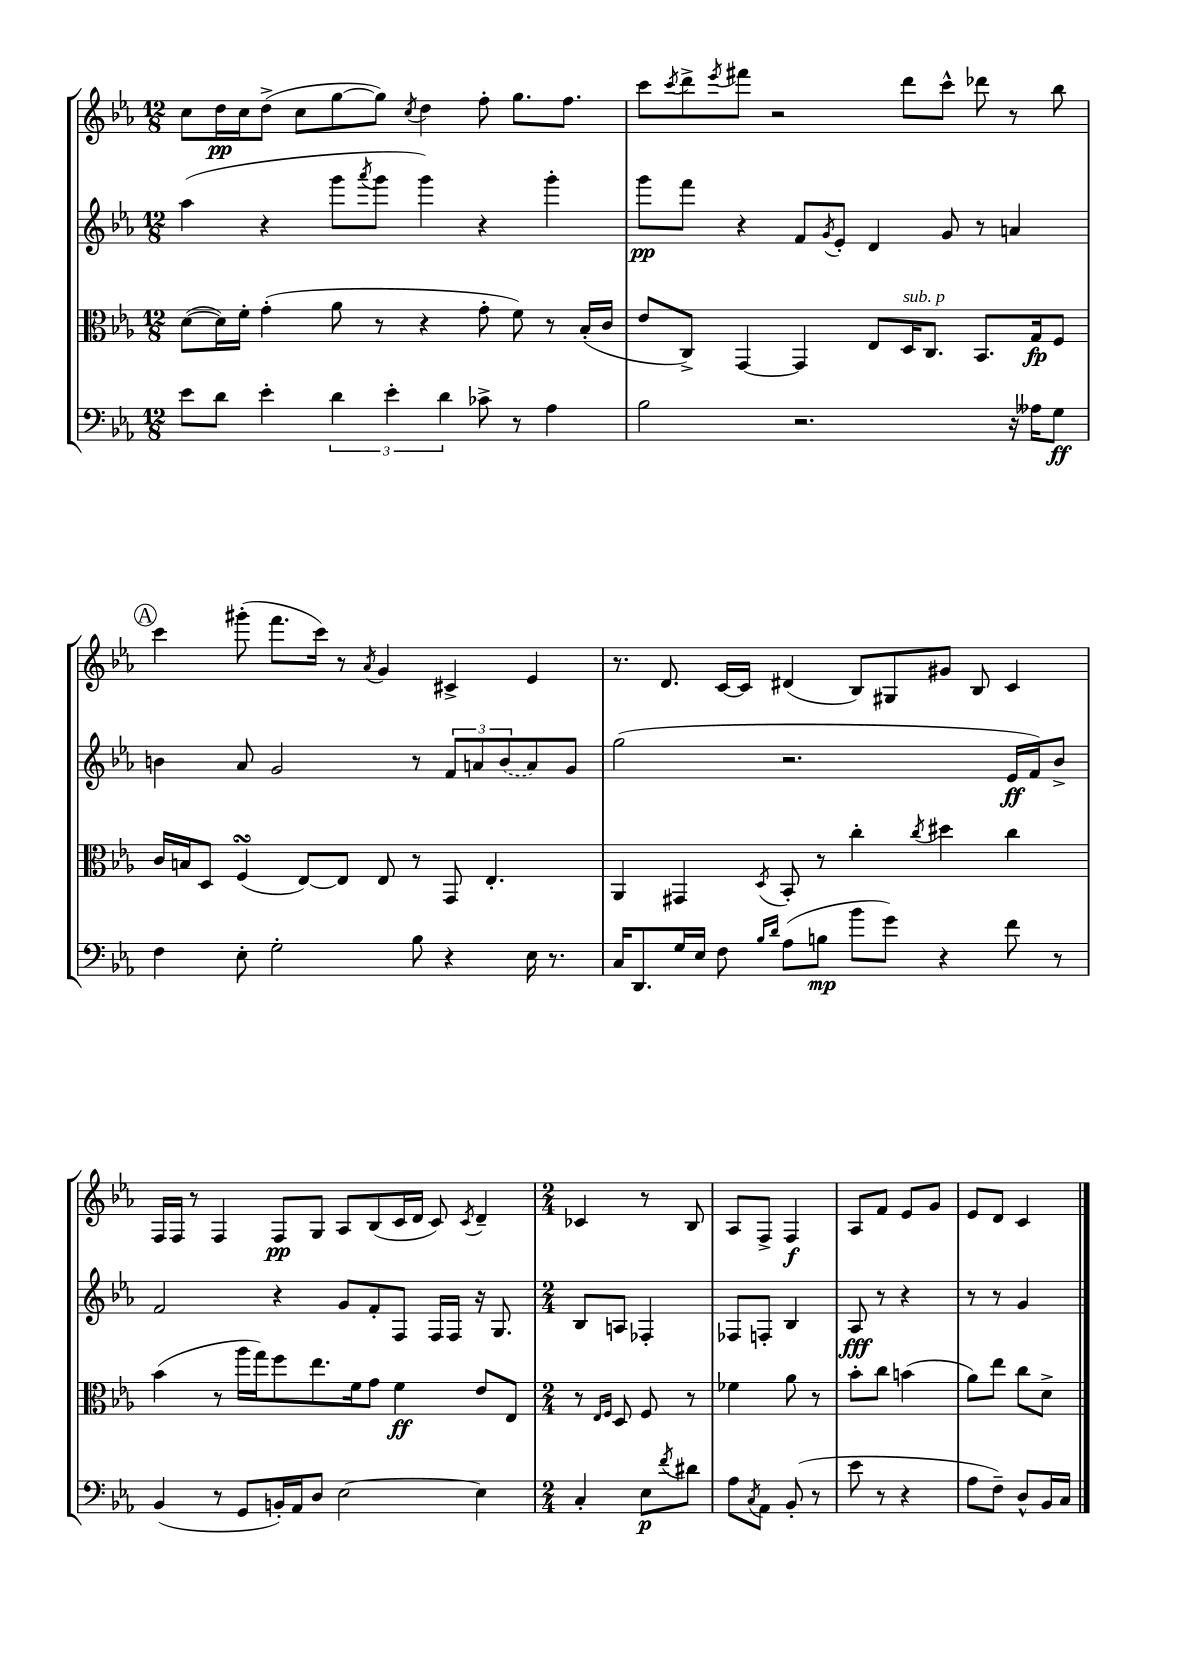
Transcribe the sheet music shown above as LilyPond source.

<<
\new StaffGroup <<
\new Staff = "s0" {
    \clef treble \key ees \major \numericTimeSignature \time 12/8
    c''8 d''16\pp c''16 d''8->( c''8 g''8~ g''8) \acciaccatura { c''8 } d''4 f''8-. g''8. f''8. |
    c'''8 \acciaccatura { c'''8 } d'''8-> \acciaccatura { ees'''8 } fis'''8 r2 d'''8 c'''8-^ des'''8 r8 bes''8 |
    \mark \markup { \circle "A" } c'''4 gis'''8-.( f'''8. c'''16) r8 \acciaccatura { aes'8 } g'4 cis'4-> ees'4 |
    r8. d'8. c'16~ c'16 dis'4( bes8) gis8 gis'8 bes8 c'4 |
    f16 f16 r8 f4 f8\pp g8 aes8 bes8( c'16 d'16 c'8) \acciaccatura { c'8 } d'4-- |
    \numericTimeSignature \time 2/4 ces'4 r8 bes8 |
    aes8 f8-> f4\f |
    aes8 f'8 ees'8 g'8 |
    ees'8 d'8 c'4 \bar "|." |
}
\new Staff = "s1" {
    \clef treble \key ees \major \numericTimeSignature \time 12/8
    aes''4( r4 g'''8 \acciaccatura { aes'''8 } g'''8 g'''4) r4 g'''4-. |
    g'''8\pp f'''8 r4 f'8 \acciaccatura { g'8 } ees'8-. d'4 g'8 r8 a'4 |
    \mark \markup { \circle "A" } b'4 aes'8 g'2 r8 \tuplet 3/2 { f'8 a'8 \once \slurDashed b'8( } a'8) g'8 |
    g''2( r2. ees'16\ff f'16) bes'8-> |
    f'2 r4 g'8 f'8-. f8 f16 f16 r16 g8. |
    \numericTimeSignature \time 2/4 bes8 a8 fes4-. |
    fes8 f8-. bes4 |
    aes8\fff r8 r4 |
    r8 r8 g'4 \bar "|." |
}
\new Staff = "s2" {
    \clef alto \key ees \major \numericTimeSignature \time 12/8
    d'8~( d'16) f'16-. g'4-.( aes'8 r8 r4 g'8-. f'8) r8 bes16-.( c'16 |
    ees'8 c8->) g,4~ g,4 ees8 d16^\markup { \italic "sub. p" } c8. bes,8. g16\fp f8 |
    \mark \markup { \circle "A" } c'16 b16 d8 f4\turn( ees8~) ees8 ees8 r8 g,8 ees4.-. |
    aes,4 gis,4 \acciaccatura { d8 } bes,8-. r8 c''4-. \acciaccatura { c''8 } dis''4 c''4 |
    bes'4( r8 aes''16 g''16) f''8 ees''8. f'16 g'8 f'4\ff ees'8 ees8 |
    \numericTimeSignature \time 2/4 r8 \grace { ees16 f16 } d8 f8 r8 |
    fes'4 aes'8 r8 |
    bes'8-. c''8 b'4( |
    aes'8) ees''8 c''8 d'8-> \bar "|." |
}
\new Staff = "s3" {
    \clef bass \key ees \major \numericTimeSignature \time 12/8
    ees'8 d'8 ees'4-. \tuplet 3/2 { d'4 ees'4-. d'4 } ces'8-> r8 aes4 |
    bes2 r2. r16 aeses16 g8\ff |
    \mark \markup { \circle "A" } f4 ees8-. g2-. bes8 r4 ees16 r8. |
    c16 d,8. g16 ees16 f8 \grace { bes16 d'16 } aes8( b8\mp bes'8 g'8) r4 f'8 r8 |
    bes,4( r8 g,8 b,16-.) aes,16 d8 ees2~ ees4 |
    \numericTimeSignature \time 2/4 c4-. ees8\p \acciaccatura { f'8 } dis'8 |
    aes8 \acciaccatura { c8 } aes,8 bes,8-.( r8 |
    ees'8 r8 r4 |
    aes8 f8--) d8-^ bes,16 c16 \bar "|." |
}
>>
>>
\layout { \context { \Score \remove "Bar_number_engraver" } }
